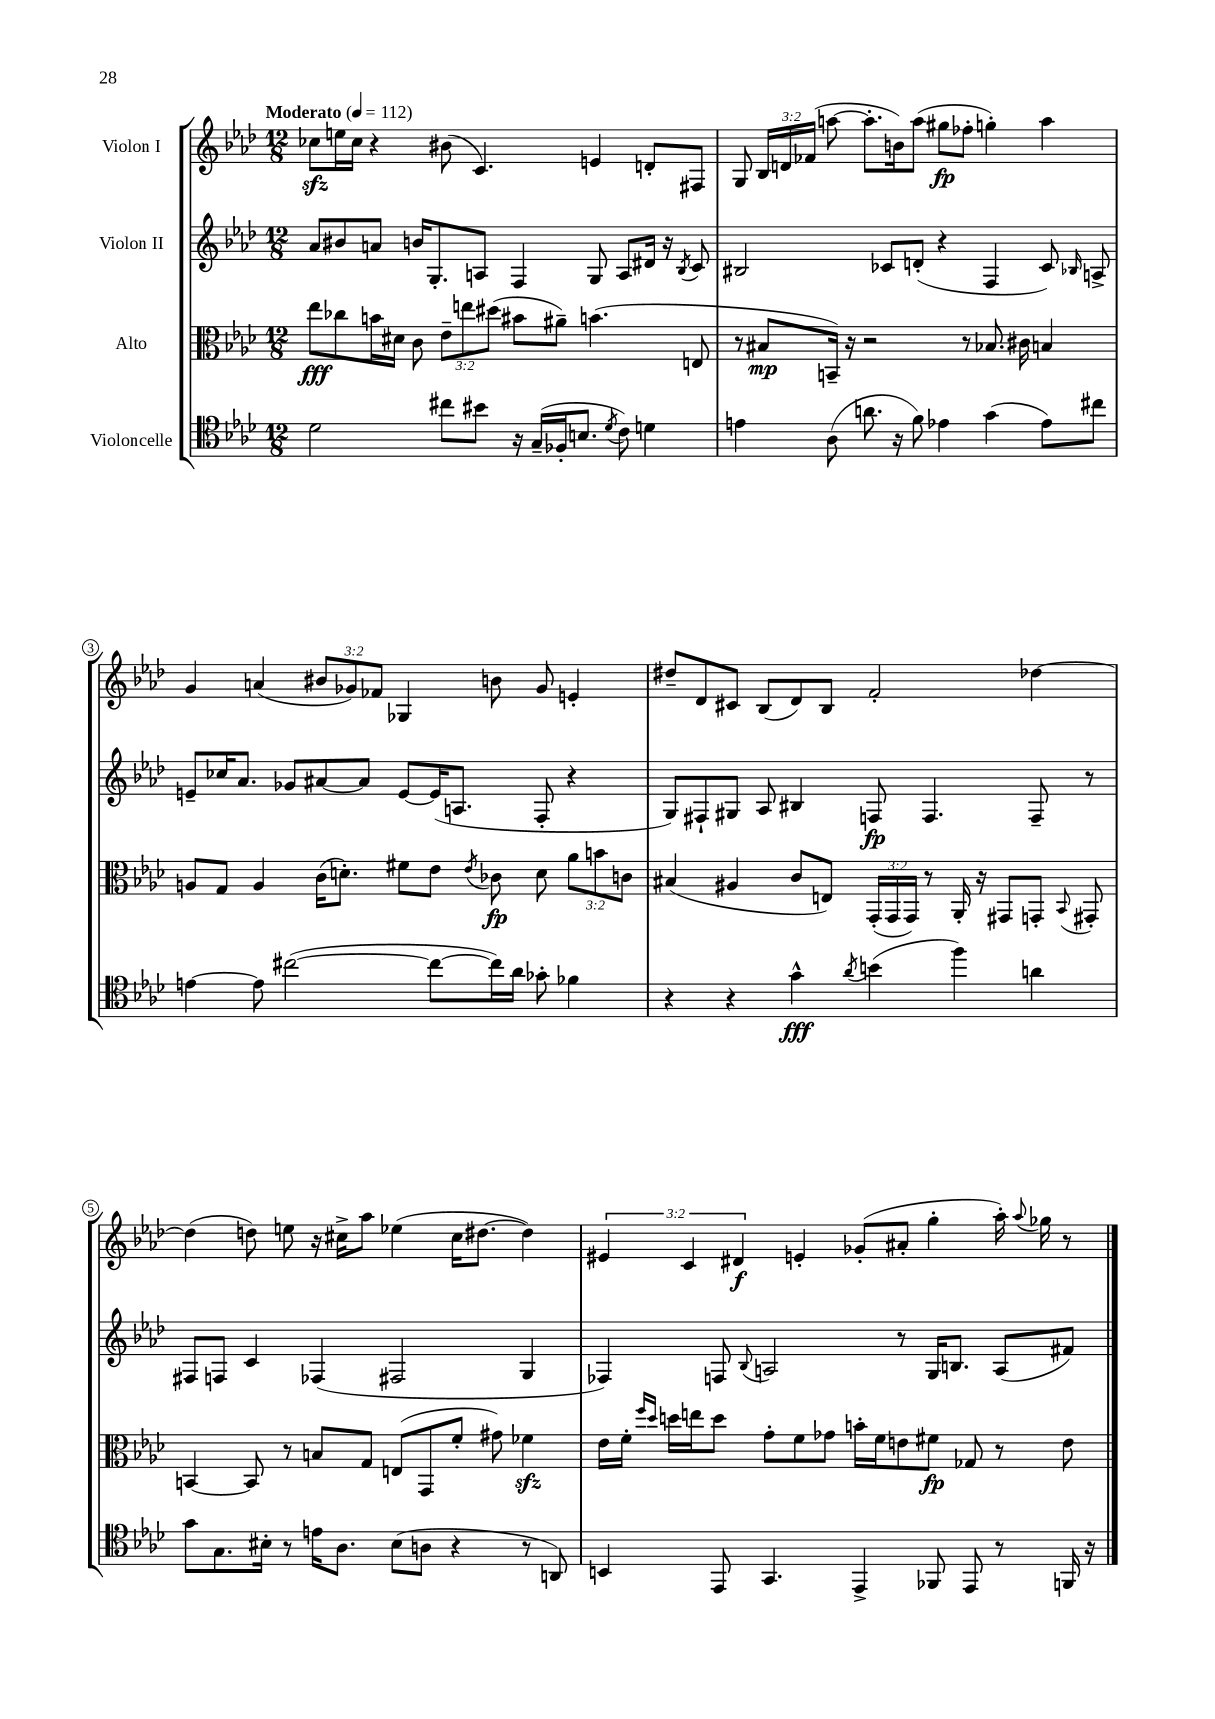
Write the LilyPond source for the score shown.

<<
\new StaffGroup <<
\new Staff = "s0" \with { instrumentName = "Violon I" } {
    \clef treble \key aes \major \numericTimeSignature \time 12/8 \override Staff.TupletNumber.text = #tuplet-number::calc-fraction-text \tempo "Moderato" 4 = 112
    \autoBeamOff ces''8[\sfz e''16 ces''16] r4 bis'8( c'4.) e'4 d'8[-. fis8] |
    g8 \tuplet 3/2 { bes16[ d'16 fes'16]( } a''8~ a''8.[-. b'16) a''8]( gis''8[\fp fes''8]-. g''4-.) a''4 |
    g'4 a'4( \tuplet 3/2 { bis'8[ ges'8) fes'8] } ges4 b'8 ges'8 e'4-. |
    dis''8[-- des'8 cis'8] bes8[( des'8) bes8] f'2-. des''4~ |
    des''4( d''8) e''8 r16 cis''16[-> aes''8] ees''4( cis''16[ dis''8.]~ dis''4) |
    \tuplet 3/2 { eis'4 c'4 dis'4\f } e'4-. ges'8[-.( ais'8]-. g''4-. aes''16-.) \appoggiatura { aes''8 } ges''16 r8 \bar "|." |
}
\new Staff = "s1" \with { instrumentName = "Violon II" } {
    \clef treble \key aes \major \numericTimeSignature \time 12/8
    \autoBeamOff aes'8[ bis'8 a'8] b'16[ g8.-. a8] f4 g8 a8[ dis'16] r16 \acciaccatura { bes8 } c'8 |
    bis2 ces'8[ d'8]-.( r4 f4 ces'8) \grace { bes16 } a8-> |
    e'8[-- ces''16 aes'8.] ges'8[ ais'8~ ais'8] e'8[~ e'16( a8.] f8-. r4 |
    g8[) fis8-! gis8] aes8 bis4 f8\fp f4. f8-- r8 |
    fis8[ f8] c'4 fes4( fis2 g4 |
    fes4) f8 \appoggiatura { bes8 } a2 r8 g16[ b8.] a8[( fis'8]) \bar "|." |
}
\new Staff = "s2" \with { instrumentName = "Alto" } {
    \clef alto \key aes \major \numericTimeSignature \time 12/8 \override Staff.TupletNumber.text = #tuplet-number::calc-fraction-text
    \autoBeamOff ees''8[\fff ces''8 b'16 dis'16] c'8 \tuplet 3/2 { ees'8[-- e''8 dis''8]( } bis'8[ ais'8]--) b'4.( e8 |
    r8 bis8[\mp b,16]--) r16 r2 r8 bes8. cis'16 b4 |
    a8[ g8] a4 c'16[( d'8.]-.) fis'8[ ees'8] \acciaccatura { ees'8 } ces'8\fp d'8 \tuplet 3/2 { aes'8[ b'8 c'8] } |
    bis4( ais4 c'8[ e8]) \tuplet 3/2 { g,16[-.( g,16 g,16]) } r8 aes,16-. r16 gis,8[ g,8]-. \appoggiatura { bes,8 } gis,8-. |
    b,4~ b,8 r8 b8[ g8] e8[( g,8 f'8]-. gis'8) fes'4\sfz |
    ees'16[ f'16]-. \grace { f''16[ des''16] } d''16[ e''16 d''8] g'8[-. f'8 ges'8] b'16[-. f'16 e'8 fis'8]\fp ges8 r8 e'8 \bar "|." |
}
\new Staff = "s3" \with { instrumentName = "Violoncelle" } {
    \clef tenor \key aes \major \numericTimeSignature \time 12/8
    \autoBeamOff des'2 cis''8[ bis'8] r16 g16[--( fes16-. b8.] \acciaccatura { des'8 } c'8) d'4 |
    e'4 aes8( a'8. r16 f'8) ees'4 g'4( ees'8[) cis''8] |
    e'4~ e'8 cis''2~( cis''8[~ cis''16) aes'16] ges'8-. fes'4 |
    r4 r4 g'4-^\fff \acciaccatura { aes'8 } b'4( f''4) a'4 |
    g'8[ g8. bis16]-. r8 e'16[ aes8.] bis8[( a8] r4 r8 a,8) |
    b,4 ees,8 g,4. ees,4-> fes,8 ees,8 r8 f,16 r16 \bar "|." |
}
>>
>>
\layout { \context { \Score \override BarNumber.stencil = #(make-stencil-circler 0.1 0.3 ly:text-interface::print) } }
